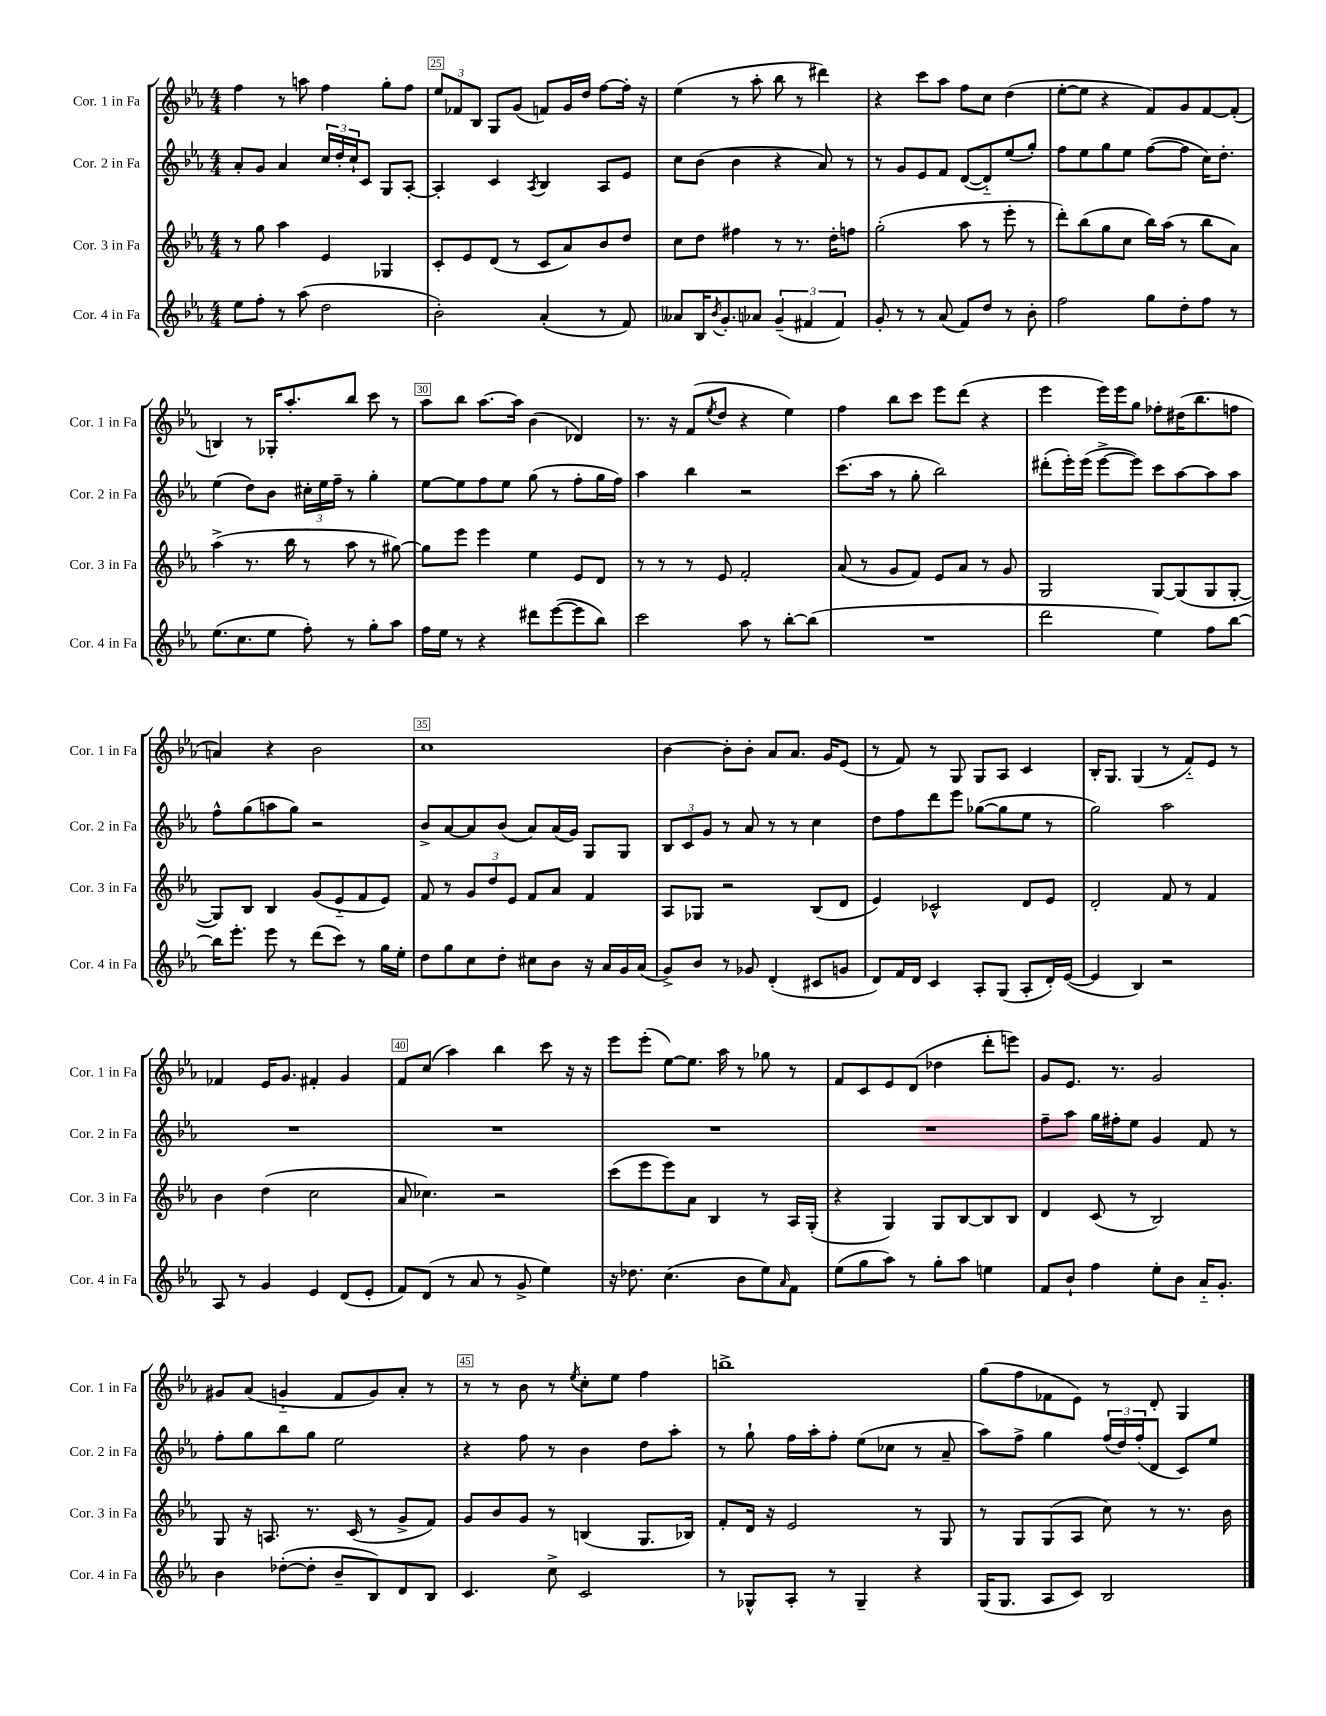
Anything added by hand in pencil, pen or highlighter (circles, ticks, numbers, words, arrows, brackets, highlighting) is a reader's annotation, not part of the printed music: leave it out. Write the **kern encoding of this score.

**kern	**kern	**kern	**kern
*staff4	*staff3	*staff2	*staff1
*clefG2	*clefG2	*clefG2	*clefG2
*k[b-e-a-]	*k[b-e-a-]	*k[b-e-a-]	*k[b-e-a-]
*M4/4	*M4/4	*M4/4	*M4/4
8ee-	8r	8a-'	4ff
8ff'	8gg	8g	.
8r	4aa-	4a-	8r
(8aa-	.	.	8aa
2dd	4e-	24cc	4ff
.	.	24dd'	.
.	.	24cc`	.
.	.	8c	.
.	4G-	8G	8gg'
.	.	[8A-'	8ff
=	=	=	=
2b-')	8c'	4A-']	12ee-
.	.	.	12f-
.	8e-	.	.
.	.	.	12B-
.	(8d	4c	8G
.	8r	.	(8g
.	.	8qA-	.
(4a-'	8c	4B-	8f)
.	8a-)	.	16g
.	.	.	16dd
8r	8b-	8A-	[8ff
8f)	8dd	8e-	16ff']
.	.	.	16r
=	=	=	=
8a--	8cc	8cc	(4ee-
16B-	8dd	(8b-	.
8qb-	.	.	.
8.g'	.	.	.
.	4ff#	4b-	8r
8a-	.	.	8aa-'
(6g~	8r	4r	8bb-
.	8.r	.	8r
6f#	.	.	.
.	.	8a-)	4ddd#)
.	16dd'	.	.
6f#)	.	.	.
.	8ff	8r	.
=	=	=	=
8g'	(2gg'	8r	4r
8r	.	8g	.
8r	.	8e-	8ccc
(8a-	.	8f	8aa-
8f)	8aa-	([8d	8ff
8dd	8r	8d'~])	8cc
8r	8eee-'	(8ee-	(4dd
8b-'	8r	8gg')	.
=	=	=	=
2ff	8ddd')	8ff	[8ee-'
.	(8bb-	8ee-	8ee-]
.	8gg	8gg	4r
.	8cc	8ee-	.
8gg	16bb-)	([8ff	8f)
.	(16aa-	.	.
8dd'	8r	8ff]	8g
8ff	8bb-	16cc)	[8f
.	.	8.dd'	.
8r	8a-)	.	(8f']
=	=	=	=
(8.ee-	(4aa-^	(4ee-	4B)
8.cc	.	.	.
.	8.r	8dd)	8r
8ee-	.	8b-	16G-'
.	16bb-	.	8.aa-'
8ff')	8r	24cc#'	.
.	.	24ee-	.
.	.	24ff~	.
8r	8aa-	8r	8bb-
8gg'	8r	4gg'	8ccc
8aa-	[8gg#)	.	8r
=	=	=	=
16ff	8gg#]	[8ee-	8aa-
16ee-	.	.	.
8r	8eee-	8ee-]	8bb-
4r	4eee-	8ff	[8.aa-
.	.	8ee-	.
.	.	.	16aa-]
8ddd#	4ee-	(8gg	(4b-
([8eee-	.	8r	.
8eee-]	8e-	8ff'	4d-)
8bb-)	8d	16gg	.
.	.	16ff)	.
=	=	=	=
2ccc	8r	4aa-	8.r
.	8r	.	.
.	.	.	16r
.	8r	4bb-	(8f
.	.	.	8qee-
.	8e-	.	8dd
8aa-	2f'	2r	4r
8r	.	.	.
[8bb-'	.	.	4ee-)
(8bb-]	.	.	.
=	=	=	=
1r	(8a-	(8.ccc	4ff
.	8r	.	.
.	.	16aa-	.
.	8g	8r	8bb-
.	8f)	8gg'	8ccc
.	8e-	2bb-)	8eee-
.	8a-	.	(8ddd
.	8r	.	4r
.	8g	.	.
=	=	=	=
2ddd	2G	(8ddd#'	4eee-
.	.	16eee-')	.
.	.	(16eee-	.
.	.	[8eee-^	16eee-)
.	.	.	16eee-
.	.	8eee-])	8gg
4ee-)	[8G	8ccc	8ff-'
.	(8G]	[8aa-	(16dd#
.	.	.	8.bb-
8ff	8G	8aa-]	.
[8bb-	[8G'	8aa-	8ff
=	=	=	=
16bb-]	8G])	8ff^^	4a)
8.eee-'	.	.	.
.	8B-	(8gg	.
8eee-	4B-	8aa	4r
8r	.	8gg)	.
(8ddd	(8g	2r	2b-
8ccc)	8e-'~	.	.
8r	8f	.	.
16gg	8e-)	.	.
16ee-'	.	.	.
=	=	=	=
8dd	8f	8b-^	1cc
8gg	8r	[8a-	.
8cc	12g	8a-]	.
.	12dd	.	.
8dd'	.	(8b-	.
.	12e-	.	.
8cc#	8f	8a-)	.
8b-	8a-	(16a-	.
.	.	16g)	.
16r	4f	8G	.
16a-	.	.	.
16g	.	8G	.
(16a-	.	.	.
=	=	=	=
8g^)	8A-	12B-	[4b-
.	.	12c	.
8b-	8G-	.	.
.	.	12g	.
8r	2r	8r	8b-']
8g-	.	8a-	8b-'
(4d'	.	8r	8a-
.	.	8r	8.a-
8c#	(8B-	4cc	.
.	.	.	16g
8g	8d	.	(8e-
=	=	=	=
8d)	4e-)	8dd	8r
16f	.	8ff	8f)
16d	.	.	.
4c	2c-^^	8ddd	8r
.	.	8eee-	8G
8A-'	.	([8gg-	8G
(8G	.	8gg-]	8A-
8A-'	8d	8ee-	4c
16d')	8e-	8r	.
([16e-	.	.	.
=	=	=	=
4e-]	2d'	2gg)	16B-'
.	.	.	8.G
4B-)	.	.	(4G
2r	8f	2aa-	8r
.	8r	.	8f'~)
.	4f	.	8e-
.	.	.	8r
=	=	=	=
8A-	4b-	1r	4f-
8r	.	.	.
4g	(4dd	.	16e-
.	.	.	8.g
4e-	2cc	.	4f#'
(8d	.	.	4g
8e-'	.	.	.
=	=	=	=
8f)	8a-	1r	8f
(8d	4.cc-)	.	(8cc
8r	.	.	4aa-)
8a-	.	.	.
8r	2r	.	4bb-
8g^	.	.	.
4ee-)	.	.	8ccc
.	.	.	16r
.	.	.	16r
=	=	=	=
16r	(8ccc	1r	8eee-
8.dd-	.	.	.
.	8eee-	.	(8eee-'
(4.cc	8eee-)	.	[8ee-)
.	8a-	.	8.ee-]
.	4B-	.	.
.	.	.	16aa-
8b-	.	.	8r
8ee-)	8r	.	8gg-
16qqa-	.	.	.
8f	16A-	.	8r
.	(16G'	.	.
=	=	=	=
(8ee-	4r	1r	8f
8gg	.	.	8c
8aa-)	4G)	.	8e-
8r	.	.	(8d
8gg'	8G	.	4dd-
8aa-	[8B-	.	.
4ee	8B-]	.	8ddd'
.	8B-	.	8eee)
=	=	=	=
8f	4d	8ff~	8g
8b-`	.	8aa-	8.e-
4ff	(8c	16gg	.
.	.	16ff#'	8.r
.	8r	8ee-	.
8ee-'	2B-)	4g	2g
8b-	.	.	.
16a-'~	.	8f	.
8.g'	.	.	.
.	.	8r	.
=	=	=	=
4b-	8G	8ff'	8g#
.	16r	8gg	(8a-
.	8.A	.	.
([8dd-'	.	8bb-	4g'~
8dd-']	8.r	8gg	.
8b-~	.	2ee-	8f
.	(16c	.	.
8B-)	8r	.	8g)
8d	8g^	.	8a-'
8B-	8f)	.	8r
=	=	=	=
4.c	8g	4r	8r
.	8b-	.	8r
.	8g	8ff	8b-
8cc^	8r	8r	8r
.	.	.	8qee-
2c	(4B	4b-	8cc'
.	.	.	8ee-
.	8.G	8dd	4ff
.	.	8aa-'	.
.	16B-)	.	.
=	=	=	=
8r	8f'	8r	1bb^
8G-^^	16d	8gg`	.
.	16r	.	.
8A-'	2e-	16ff	.
.	.	16aa-'	.
8r	.	8ff'	.
4G-~	.	(8ee-	.
.	.	8cc-	.
4r	8r	8r	.
.	8G	8a-~	.
=	=	=	=
(16G	8r	8aa-)	(8gg
8.G	.	.	.
.	8G	8ff^	8ff
8A-	(8G	4gg	8f-
8c)	8A-	.	8e-)
2B-	8cc)	(24ff	8r
.	.	24dd)	.
.	.	(24ff'	.
.	8r	8d	8d'
.	8.r	8c)	4G
.	.	8ee-	.
.	16b-	.	.
==	==	==	==
*-	*-	*-	*-
